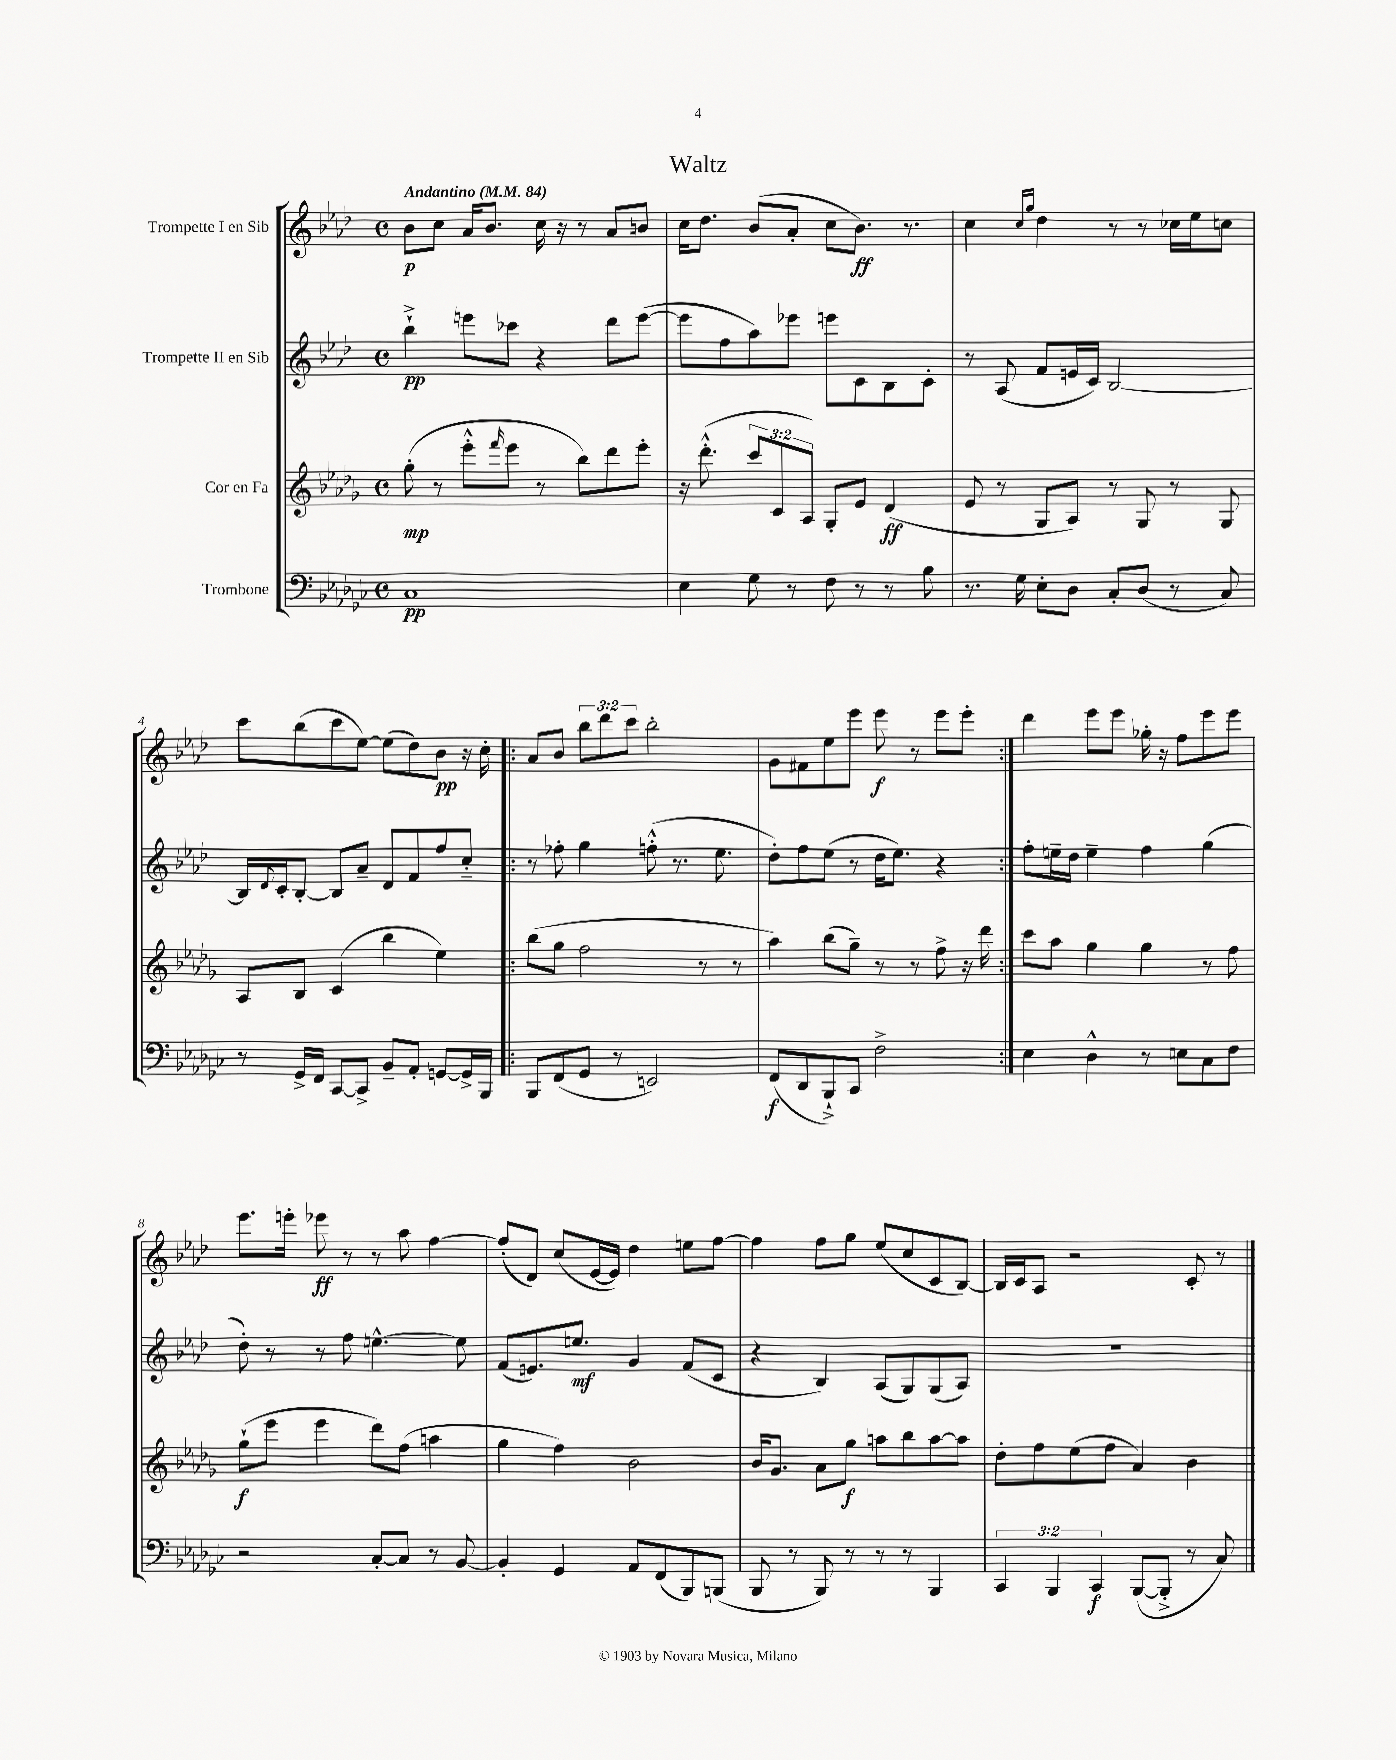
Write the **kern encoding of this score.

**kern	**dynam	**kern	**dynam	**kern	**dynam	**kern	**dynam
*part4	*part4	*part3	*part3	*part2	*part2	*part1	*part1
*staff4	*staff4	*staff3	*staff3	*staff2	*staff2	*staff1	*staff1
*I"Trombone	*	*I"Cor en Fa	*	*I"Trompette II en Sib	*	*I"Trompette I en Sib	*
*clefF4	*	*clefG2	*	*clefG2	*	*clefG2	*
*k[b-e-a-d-g-c-]	*	*k[b-e-a-d-g-]	*	*k[b-e-a-d-]	*	*k[b-e-a-d-]	*
*M4/4	*	*M4/4	*	*M4/4	*	*M4/4	*
*met(c)	*	*met(c)	*	*met(c)	*	*met(c)	*
*MM84	*	*MM84	*	*MM84	*	*MM84	*
=1	=1	=1	=1	=1	=1	=1	=1
!	!	!	!	!	!	!LO:TX:a:B:t=Andantino	!
1C-	pp	(8gg-'\	mp	4bb-`^\	pp	8b-\L	p
.	.	8r	.	.	.	8cc\J	.
.	.	8eee-'^^\L	.	8eeen\L	.	16a-/KL	.
.	.	.	.	.	.	8.b-/J	.
.	.	16qqfff/	.	.	.	.	.
.	.	8eee-\J	.	8ccc-X\J	.	.	.
.	.	8r	.	4r	.	16cc\	.
.	.	.	.	.	.	16r	.
.	.	8bb-\L)	.	.	.	8r	.
.	.	8ddd-\	.	8ddd-\L	.	8a-/L	.
.	.	8eee-'\J	.	([8eee\J	.	8bn/J	.
=2	=2	=2	=2	=2	=2	=2	=2
4E-\	.	16r	.	8eee\L]	.	16cc\KL	.
.	.	(8.ddd-'^^\	.	.	.	8.dd-\J	.
.	.	.	.	8ff\	.	.	.
8G-\	.	12ccc/L	.	8aa-\)	.	(8b-/L	.
.	.	12c/	.	.	.	.	.
8r	.	.	.	8eee-X\J	.	8a-'/J	.
.	.	12A-/J)	.	.	.	.	.
8F\	.	8G-'/L	.	8eeen\L	.	8cc\L	.
8r	.	8e-/J	.	8c\	.	8.b-\J)	ff
8r	.	(4d-/	ff	8B-\	.	.	.
.	.	.	.	.	.	8.r	.
8B-\	.	.	.	8c'\J	.	.	.
=3	=3	=3	=3	=3	=3	=3	=3
8.r	.	8e-/	.	8r	.	4cc\	.
.	.	8r	.	(8A-/	.	.	.
16G-\	.	.	.	.	.	.	.
.	.	.	.	.	.	16qqcc/LL	.
.	.	.	.	.	.	16qqgg/JJ	.
8E-'\L	.	8G-/L	.	8f/L	.	4dd-\	.
8D-\J	.	8A-/J)	.	16en/L	.	.	.
.	.	.	.	16c/JJ)	.	.	.
8C-'/L	.	8r	.	[2B-/	.	8r	.
(8D-/J	.	8G-/	.	.	.	8r	.
8r	.	8r	.	.	.	16cc-X\LL	.
.	.	.	.	.	.	16ee-\J	.
8C-/)	.	8G-/	.	.	.	8ccn\J	.
!!LO:LB:g=z
=4	=4	=4	=4	=4	=4	=4	=4
8r	.	8A-/L	.	16B-/LL]	.	8ccc\L	.
.	.	.	.	8qqd-/	.	.	.
.	.	.	.	16c'/J	.	.	.
16GG-^/LL	.	8B-/J	.	[8B-'/J	.	(8bb-\	.
16FF/JJ	.	.	.	.	.	.	.
[8CC-/L	.	(4c/	.	8B-/L]	.	8ccc\	.
8CC-^/J]	.	.	.	8a-~/J	.	[8ee-\J)	.
8BB-~/L	.	4bb-\	.	8d-/L	.	(8ee-\L]	.
8AA-'/J	.	.	.	8f/	.	8dd-\)	.
[8GGn/L	.	4ee-\)	.	8ff/	.	8b-\J	pp
16GG^/L]	.	.	.	8cc/J	.	16r	.
16BBB-/JJ	.	.	.	.	.	16cc'\	.
=5!|:	=5!|:	=5!|:	=5!|:	=5!|:	=5!|:	=5!|:	=5!|:
8BBB-/L	.	(8bb-\L	.	8r	.	8a-/L	.
(8FF/	.	8gg-\J	.	8ff-X'\	.	8b-/J	.
8GG-/J	.	2ff\	.	4gg\	.	12bb-\L	.
.	.	.	.	.	.	12ddd-\	.
8r	.	.	.	.	.	.	.
.	.	.	.	.	.	12ccc\J	.
2EEn/)	.	.	.	(8ffn'^^\	.	2bb-'\	.
.	.	.	.	8.r	.	.	.
.	.	8r	.	.	.	.	.
.	.	.	.	8.ee-\	.	.	.
.	.	8r	.	.	.	.	.
=6	=6	=6	=6	=6	=6	=6	=6
(8FF/L	f	4aa-\)	.	8dd-'\L)	.	8g\L	.
8DD-/	.	.	.	8ff\	.	8f#X\	.
8BBB-`^/)	.	(8bb-\L	.	(8ee-\J	.	8ee-\	.
8CC-/J	.	8gg-~\J)	.	8r	.	8eee-\J	.
2F^\	.	8r	.	16dd-\KL	.	8eee-\	f
.	.	.	.	8.ee-\J)	.	.	.
.	.	8r	.	.	.	8r	.
.	.	8ff^\	.	4r	.	8eee-\L	.
.	.	16r	.	.	.	8eee-'\J	.
.	.	16ddd-\	.	.	.	.	.
=7:|!	=7:|!	=7:|!	=7:|!	=7:|!	=7:|!	=7:|!	=7:|!
4E-\	.	8ccc\L	.	8ff'\L	.	4ddd-\	.
.	.	8aa-\J	.	16een~\L	.	.	.
.	.	.	.	16dd-\JJ	.	.	.
4D-^^\	.	4gg-\	.	4ee~\	.	8eee-\L	.
.	.	.	.	.	.	8eee-\J	.
8r	.	4gg-\	.	4ff\	.	16gg-X'\	.
.	.	.	.	.	.	16r	.
8En\L	.	.	.	.	.	8ff\L	.
8C-\	.	8r	.	(4gg\	.	8eee-\	.
8F\J	.	8ff\	.	.	.	8eee-\J	.
!!LO:LB:g=z
=8	=8	=8	=8	=8	=8	=8	=8
2r	.	(8gg-`\L	f	8dd-'\)	.	8.eee-\L	.
.	.	8eee-\J	.	8r	.	.	.
.	.	.	.	.	.	16eeen'\Jk	.
.	.	4eee-\	.	8r	.	8eee-X\	ff
.	.	.	.	8ff\	.	8r	.
[8C-'/L	.	8ddd-\L)	.	[4.een^^\	.	8r	.
8C-/J]	.	(8ff\J	.	.	.	8aa-\	.
8r	.	4aan\	.	.	.	[4ff\	.
[8BB-/	.	.	.	8ee\]	.	.	.
=9	=9	=9	=9	=9	=9	=9	=9
4BB-'/]	.	4gg-\	.	(8f/L	.	(8ff'/L]	.
.	.	.	.	8.en/)	.	8d-/J)	.
4GG-/	.	4ff\)	.	.	.	(8cc/L	.
.	.	.	.	8.een/J	mf	.	.
.	.	.	.	.	.	[16e-/L	.
.	.	.	.	.	.	16e-/JJ])	.
8AA-/L	.	2b-\	.	4g/	.	4dd-\	.
(8FF/	.	.	.	.	.	.	.
8BBB-/)	.	.	.	(8f/L	.	8een\L	.
(8BBBn/J	.	.	.	8c/J	.	[8ff\J	.
=10	=10	=10	=10	=10	=10	=10	=10
8BBB-/	.	16b-/KL	.	4r	.	4ff\]	.
.	.	8.g-/J	.	.	.	.	.
8r	.	.	.	.	.	.	.
8BBB-/)	.	8a-\L	.	4B-/)	.	8ff\L	.
8r	.	8gg-\J	f	.	.	8gg\J	.
8r	.	8aan\L	.	(8A-/L	.	(8ee-/L	.
8r	.	8bb-\	.	8G/)	.	8cc/	.
4BBB-/	.	[8aa\	.	(8G/	.	8c/	.
.	.	8aa\J]	.	8A-/J)	.	[8B-/J)	.
=11	=11	=11	=11	=11	=11	=11	=11
6CC-/	.	8dd-'\L	.	1r	.	16B-/LL]	.
.	.	.	.	.	.	16c/J	.
.	.	8ff\	.	.	.	8A-/J	.
6BBB-/	.	.	.	.	.	.	.
.	.	(8ee-\	.	.	.	2r	.
6CC-/	f	.	.	.	.	.	.
.	.	8ff\J	.	.	.	.	.
([8BBB-/L	.	4a-/)	.	.	.	.	.
8BBB-'^/J]	.	.	.	.	.	.	.
8r	.	4b-\	.	.	.	8c'/	.
8C-/)	.	.	.	.	.	8r	.
==	==	==	==	==	==	==	==
*-	*-	*-	*-	*-	*-	*-	*-
